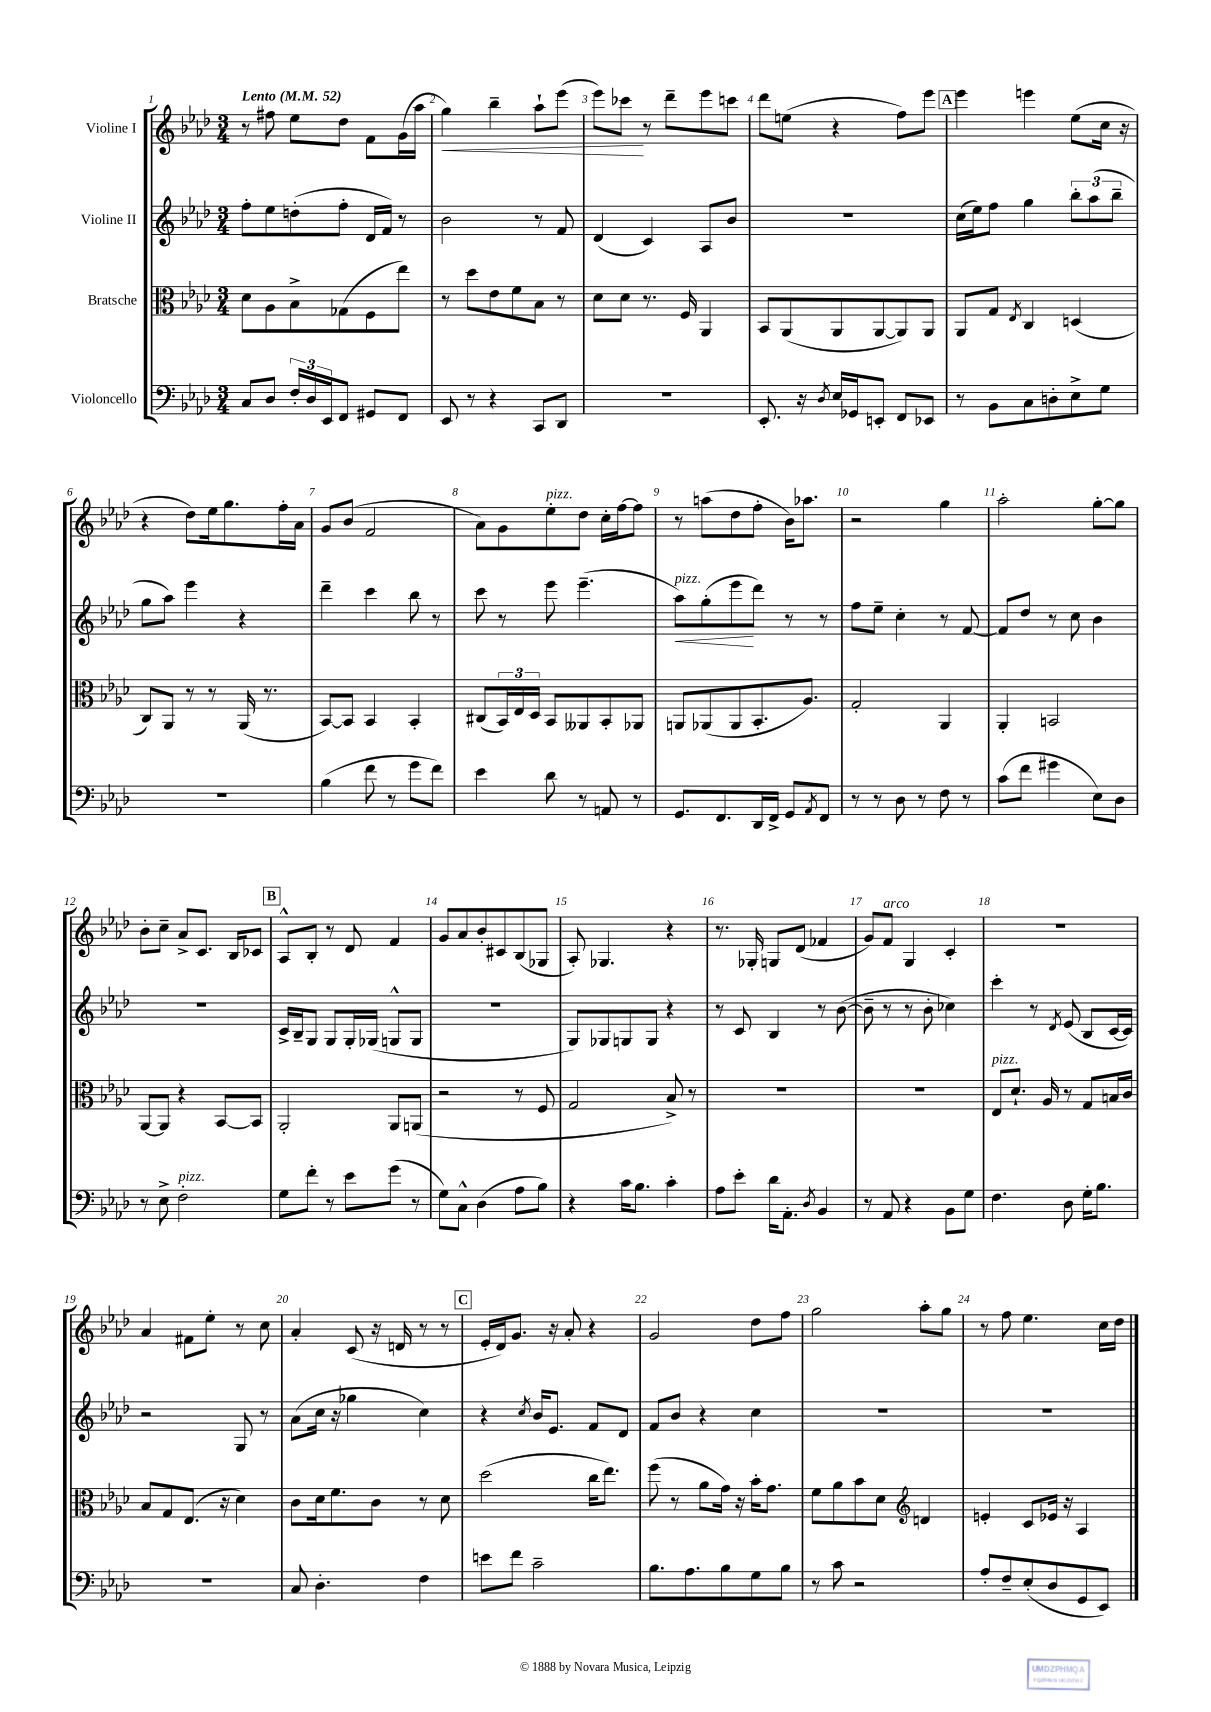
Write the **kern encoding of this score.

**kern	**kern	**kern	**kern
*staff4	*staff3	*staff2	*staff1
*clefF4	*clefC3	*clefG2	*clefG2
*k[b-e-a-d-]	*k[b-e-a-d-]	*k[b-e-a-d-]	*k[b-e-a-d-]
*M3/4	*M3/4	*M3/4	*M3/4
*MM52	*MM52	*MM52	*MM52
8C	8d-	8ff'	8r
8D-	8A-	8ee-	8ff#
24F'	8B-^	(8dd'	8ee-
24D-	.	.	.
24EE-	.	.	.
8FF	(8G-	8ff'	8dd-
8GG#	8F	16d-	8f
.	.	16f)	.
8FF	8ee-)	8r	(16g
.	.	.	16aa-
=	=	=	=
8EE-	8r	2b-	4gg)
8r	8dd-	.	.
4r	8e-	.	4bb-~
.	8f	.	.
8CC	8B-	8r	8aa-`
8DD-	8r	8f	(8eee-
=	=	=	=
2.r	8d-	(4d-	8eee-)
.	8d-	.	8ccc-
.	8.r	4c)	8r
.	.	.	8ddd-~
.	16F	.	.
.	4AA-	8A-	8eee-
.	.	8b-	8ccc
=	=	=	=
8.EE-'	8BB-	2.r	8ddd-
.	(8AA-	.	(8ee
16r	.	.	.
8qD-	.	.	.
16E-	8AA-	.	4r
16GG-	.	.	.
8EE'	[8AA-	.	.
8FF	8AA-])	.	8ff)
8EE-	8AA-	.	8eee-
=	=	=	=
8r	8AA-	(16cc	4eee-
.	.	16ee-)	.
8BB-	8G	8ff	.
.	8qE-	.	.
8C	4C	4gg	4eee
8D'	.	.	.
8E-^	(4D	12bb-'	(8ee-
.	.	(12aa-	.
8G	.	.	16cc
.	.	12bb-~	.
.	.	.	16r
=	=	=	=
2.r	8C)	8gg	4r
.	8AA-	8aa-)	.
.	8r	4eee-	8dd-)
.	8r	.	16ee-
.	.	.	8.gg
.	(16AA-	4r	.
.	8.r	.	.
.	.	.	16ff'
.	.	.	16a-
=	=	=	=
(4B-	[8BB-)	4ddd-~	8g
.	8BB-]	.	(8b-
8f	4BB-	4ccc	2f
8r	.	.	.
8g	4BB-'	8bb-	.
8f)	.	8r	.
=	=	=	=
4e-	(8C#	8ccc	8a-)
.	24BB-)	8r	8g
.	24E-	.	.
.	24D-	.	.
8d-	8BB-	8eee-	8ee-'
8r	8AA--	(4.eee-~	8dd-
8AA	8BB-'	.	16cc'
.	.	.	[16ff
8r	8AA-	.	8ff]
=	=	=	=
8.GG	8AA	8aa-)	8r
.	(8AA-	(8gg'	(8aa
8.FF	.	.	.
.	8AA-	8eee-	8dd-
16DD-	8.BB-'	8ddd-)	8ff'
16FF^	.	.	.
8GG	.	8r	16b-)
.	8.A-)	.	8.aa-
8qAA-	.	.	.
8FF	.	8r	.
=	=	=	=
8r	2G'	8ff	2r
8r	.	8ee-~	.
8D-	.	4cc'	.
8r	.	.	.
8F	4AA-	8r	4gg
8r	.	[8f	.
=	=	=	=
(8c	4AA-'	8f]	2aa-'
8f	.	8dd-	.
4g#	2BB	8r	.
.	.	8cc	.
8E-)	.	4b-	[8gg'
8D-	.	.	8gg]
=	=	=	=
8r	[8AA-	2.r	8b-'
8E-^	8AA-]	.	8cc~
2F'	4r	.	8a-^
.	.	.	8.c
.	[8BB-	.	.
.	.	.	16B-
.	8BB-]	.	8c-
=	=	=	=
8G	2AA-'	16c^	8A-^^
.	.	16B-~	.
8f'	.	8G	8B-'
8r	.	8G	8r
8e-	.	16G'	8d-
.	.	(16G-	.
(8g	8AA-	8G^^	4f
8r	(8AA	8G	.
=	=	=	=
8G)	2r	2.r	8g
8C^^	.	.	8a-
(4D-	.	.	8b-'
.	.	.	8c#
8A-	8r	.	(8B-
8B-)	8F	.	8G-
=	=	=	=
4r	2G	8G)	8A-')
.	.	8G-	4.G-
16c	.	8G	.
8.B-	.	.	.
.	.	8G	.
4c'	8B-^)	4r	4r
.	8r	.	.
=	=	=	=
8A-	2.r	8r	8.r
8e-'	.	8c	.
.	.	.	16G-'
16d-	.	4B-	8G
8.AA-'	.	.	.
.	.	.	(8d-
8qD-	.	.	.
4BB-	.	8r	4f-
.	.	([8b-	.
=	=	=	=
8r	2.r	8b-~]	8g)
8AA-	.	8r	8f
4r	.	8r	4G
.	.	8b-'	.
8BB-	.	4cc-)	4c'
8G	.	.	.
=	=	=	=
4.F	8E-	4ccc'	2.r
.	8.d-`	.	.
.	.	8r	.
.	16A-	.	.
.	.	8qd-	.
8D-	8r	(8e-	.
16G'	8G	8B-	.
8.B-	.	.	.
.	16B	[16c	.
.	16c	16c])	.
=	=	=	=
2.r	8B-	2r	4a-
.	8G	.	.
.	(8.E-	.	8f#
.	.	.	8ee-'
.	16r	.	.
.	4d-)	8G	8r
.	.	8r	8cc
=	=	=	=
8C	8c	(8a-	4a-'
4.D-'	16d-	16cc	.
.	8.f	16r	.
.	.	4gg-	(8c
.	8c	.	16r
.	.	.	16d
4F	8r	4cc)	8r
.	8d-	.	8r
=	=	=	=
8e	(2dd-	4r	16e-'
.	.	.	16d-)
8f	.	.	8.g
.	.	8qcc	.
2c~	.	16b-	.
.	.	8.e-	16r
.	.	.	8a-'
.	16cc	8f	4r
.	8.ee-)	.	.
.	.	8d-	.
=	=	=	=
8.B-	(8ff	8f	2g
.	8r	8b-	.
8.A-	.	.	.
.	8a-	4r	.
8B-	16g)	.	.
.	16r	.	.
8G	16b-'	4cc	8dd-
.	8.g	.	.
8B-	.	.	8ff
=	=	=	=
8r	8f	2.r	2gg
8c	8a-	.	.
2r	8b-	.	.
.	8d-	.	.
*	*clefG2	*	*
.	4d	.	8aa-'
.	.	.	8gg
=	=	=	=
8A-'	4e'	2.r	8r
8F~	.	.	8ff
(8E-'	8c	.	4.ee-
8D-	16e-	.	.
.	16r	.	.
8GG	4A-	.	.
8EE-)	.	.	16cc
.	.	.	16dd-
==	==	==	==
*-	*-	*-	*-
